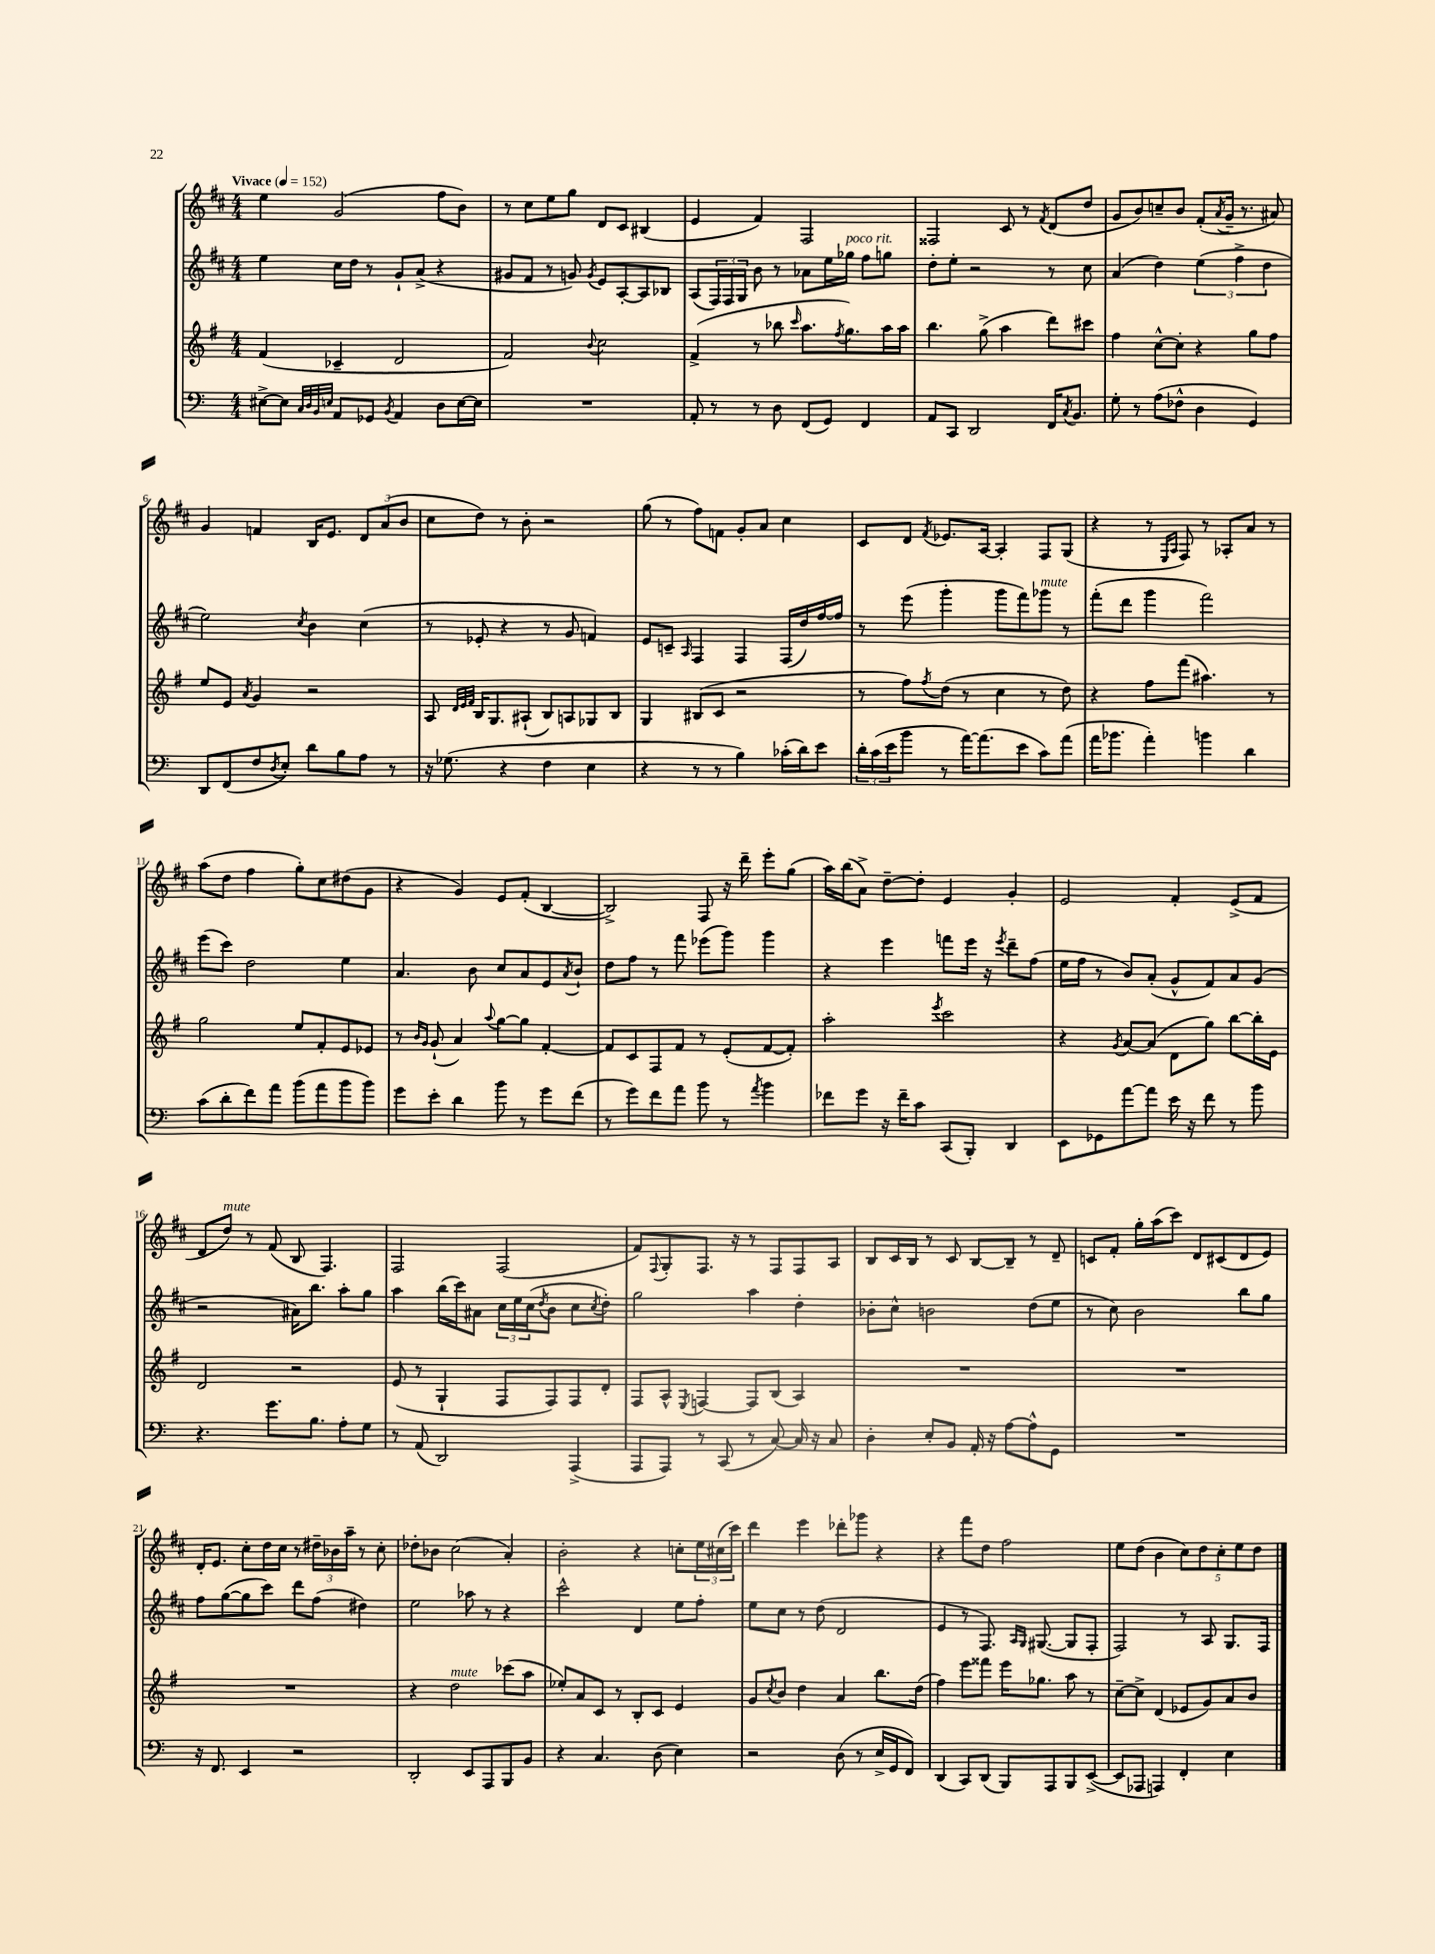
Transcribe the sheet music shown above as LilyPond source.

<<
\new StaffGroup <<
\new Staff = "s0" {
    \clef treble \key d \major \numericTimeSignature \time 4/4 \tempo "Vivace" 4 = 152
    e''4 g'2( fis''8 b'8) |
    r8 cis''8 e''8 g''8 d'8 cis'8 bis4( |
    e'4 fis'4) fis2 |
    fisis2 cis'8 r8 \acciaccatura { fis'8 } d'8( d''8 |
    g'8 b'8) c''8-- b'8 fis'8-.( \acciaccatura { a'8 } g'16-- r8. ais'8) |
    g'4 f'4 b16 e'8. \tuplet 3/2 { d'8 a'8( b'8 } |
    cis''8 d''8) r8 b'8-. r2 |
    g''8( r8 fis''8) f'8 g'8-. a'8 cis''4 |
    cis'8 d'8 \acciaccatura { fis'8 } ees'8. a16~ a4-. fis8 g8( |
    r4 r8 \grace { e16 a16 } fis8) r8 aes8-. a'8 r8 |
    a''8( d''8 fis''4 g''8-.) cis''8 dis''8( g'8 |
    r4 g'4) e'8 fis'8-.( b4~ |
    b2->) fis8 r16 d'''16-- e'''8-. g''8( |
    a''16) b''16( a'8->) d''8~-- d''8-. e'4 g'4-. |
    e'2 fis'4-. e'8->( fis'8 |
    d'8 d''8^\markup { \italic "mute" }) r8 fis'8( b8 fis4.) |
    fis2 fis2( |
    fis'8) \appoggiatura { fis8 } g8-. fis8. r16 r8 fis8 fis8 a8 |
    b8 cis'16 b16 r8 cis'8 b8~ b8-- r8 d'8-- |
    c'8 fis'8-. g''16-. a''16( cis'''8) d'8 cis'8( d'8 e'8) |
    d'16-. e'8. cis''8-. d''16 cis''16 r8 \tuplet 3/2 { dis''16-- bes'16 a''16-- } r8 cis''8-. |
    des''8-. bes'8 cis''2( a'4-.) |
    b'2-. r4 c''8-. \tuplet 3/2 { e''16 cis''16( cis'''16) } |
    d'''4 e'''4 des'''8-. ges'''8 r4 |
    r4 fis'''8 d''8 fis''2 |
    e''8 d''8( b'4 \tuplet 5/4 { cis''8) d''8 cis''8-. e''8 d''8 } \bar "|." |
}
\new Staff = "s1" {
    \clef treble \key d \major \numericTimeSignature \time 4/4
    e''4 cis''16 d''16 r8 g'8-! a'8->( r4 |
    gis'8 fis'8 r8 g'8) \acciaccatura { g'8 } e'8 a8~-. a8 bes8 |
    a8( \tuplet 3/2 { fis16) fis16 g16 } b'8 r8 aes'8 e''16 ges''16^\markup { \italic "poco rit." } fis''8 g''8 |
    d''8-. e''8-. r2 r8 cis''8 |
    a'4( d''4) \tuplet 3/2 { e''4( fis''4-> d''4 } |
    e''2) \acciaccatura { cis''8 } b'4 cis''4( |
    r8 ees'8-. r4 r8 g'8 f'4) |
    e'8 c'8-- \grace { a16 } fis4 fis4 fis16( d''16) fis''16~ fis''16 |
    r8 e'''8( g'''4-. g'''8 fis'''8) ges'''8^\markup { \italic "mute" } r8 |
    fis'''8-.( d'''8 g'''4 fis'''2) |
    e'''8( cis'''8) d''2 e''4 |
    a'4. b'8 cis''8 a'8 e'8 \acciaccatura { a'8 } b'8-! |
    d''8 fis''8 r8 fis'''8 ees'''8( g'''8) g'''4 |
    r4 e'''4 f'''8 e'''16 r16 \acciaccatura { e'''8 } d'''8-- fis''8( |
    e''16 fis''16 r8 b'8) a'8-.( g'8-^ fis'8) a'8 g'8( |
    r2 ais'16) b''8. a''8-. g''8 |
    a''4 b''16( cis'''16) ais'8 \tuplet 3/2 { cis''16 e''16 cis''16( } \acciaccatura { d''8 } b'8 cis''8 \acciaccatura { cis''8 } d''8-.) |
    g''2 a''4 d''4-. |
    bes'8-. cis''8-^ b'2 d''8( e''8 |
    r8 cis''8) b'2 b''8 g''8 |
    fis''8 g''8~( g''8 cis'''8) d'''8 fis''8( dis''4) |
    e''2 aes''8 r8 r4 |
    cis'''2-^ d'4 e''8 fis''8-. |
    e''8 cis''8 r8 d''8( d'2 |
    e'4 r8 fis8.) \grace { a16 g16 } gis8.~( gis8 fis8-. |
    fis2) r8 a8 g8. fis16 \bar "|." |
}
\new Staff = "s2" {
    \clef treble \key g \major \numericTimeSignature \time 4/4
    fis'4( ces'4-- d'2 |
    fis'2) \appoggiatura { b'8 } c''2 |
    fis'4->( r8 bes''8 \grace { c'''16 } a''8. \acciaccatura { fis''8 } g''8.) a''16 a''16 |
    b''4. g''8->( a''4 d'''8) cis'''8 |
    fis''4 c''8~-^ c''8-. r4 g''8 fis''8 |
    e''8 e'8 \acciaccatura { a'8 } g'4 r2 |
    a8 \grace { d'32 e'32 fis'32 } b16 g8. ais8-!( b8) a8 ges8 b8 |
    g4 bis8( c'8 r2 |
    r8 fis''8) \acciaccatura { fis''8 } d''8( r8 c''4 r8 d''8) |
    r4 fis''8 fis'''8( ais''4.) r8 |
    g''2 e''8 fis'8-. e'8 ees'8 |
    r8 \grace { b'16 g'16 } g'8-!( a'4) \appoggiatura { a''8 } g''8~ g''8 fis'4~-. |
    fis'8 c'8 fis8 fis'8 r8 e'8-.( fis'8~ fis'8-.) |
    a''2-. \acciaccatura { e'''8 } c'''2 |
    r4 \acciaccatura { g'8 } a'8~ a'8( d'8 g''8) b''8~ b''16-. e'16 |
    d'2 r2 |
    e'8( r8 g4-! fis8 fis8) fis8 d'8-. |
    fis8 a8-^ \acciaccatura { e8 } f4~ f8 b8( a4) |
    R1 |
    R1 |
    R1 |
    r4 d''2^\markup { \italic "mute" } ces'''8( a''8 |
    ees''8-.) a'8 c'8 r8 b8-. c'8 e'4 |
    g'8 \acciaccatura { c''8 } b'8 d''4 a'4 b''8. d''16( |
    fis''4) e'''8 fisis'''8 e'''16 ges''8. a''8 r8 |
    c''8~-- c''8-> d'4( ees'8 g'8) a'8 b'8 \bar "|." |
}
\new Staff = "s3" {
    \clef bass \key c \major \numericTimeSignature \time 4/4
    eis8~-> eis8 \grace { c32 d32 b,32 e32 } a,8 ges,8 \acciaccatura { b,8 } a,4 d8 e16~ e16 |
    R1 |
    a,8-. r8 r8 d8 f,8( g,8) f,4 |
    a,8 c,8 d,2 f,16 \acciaccatura { c8 } b,8. |
    g8-. r8 a8( fes8-^ d4 g,4) |
    d,8 f,8( f8 \acciaccatura { d8 } e8-.) d'8 b8 a8 r8 |
    r16 ges8.( r4 f4 e4 |
    r4 r8 r8 b4) ces'16-.( d'16) e'8 |
    \tuplet 3/2 { d'16-. c'16( e'16 } b'8 r8 a'16~) a'8.( e'8 c'8) a'8( |
    a'16 bes'8. a'4-.) b'4 d'4 |
    c'8( d'8-. f'8) a'8 b'8( a'8 b'8 b'8) |
    g'8 e'8-. d'4 b'8 r8 g'8 f'8( |
    r8 g'8) f'8 a'8 b'8 r8 \acciaccatura { a'8 } b'4 |
    fes'8 g'8 r16 fes'16-- c'8 c,8( b,,8-.) d,4 |
    e,8 ges,8 a'8~ a'8 e'16 r16 f'8 r8 b'8 |
    r4. g'8. b8. a8-. g8 |
    r8 a,8( d,2) a,,4->( |
    a,,8 a,,8) r8 c,8( r8 c8~) c16 r16 c8 |
    d4-. e8-. b,8 a,16-. r16 a8~ a8-^ g,8 |
    R1 |
    r16 f,8. e,4 r2 |
    d,2-. e,8 a,,8 b,,8 b,8 |
    r4 c4. d8( e4) |
    r2 d8( r8 e16-> g,16 f,8) |
    d,4( c,8) d,8( b,,8) a,,8 b,,8 e,8~->( |
    e,8 aes,,8 a,,4) f,4-. e4 \bar "|." |
}
>>
>>
